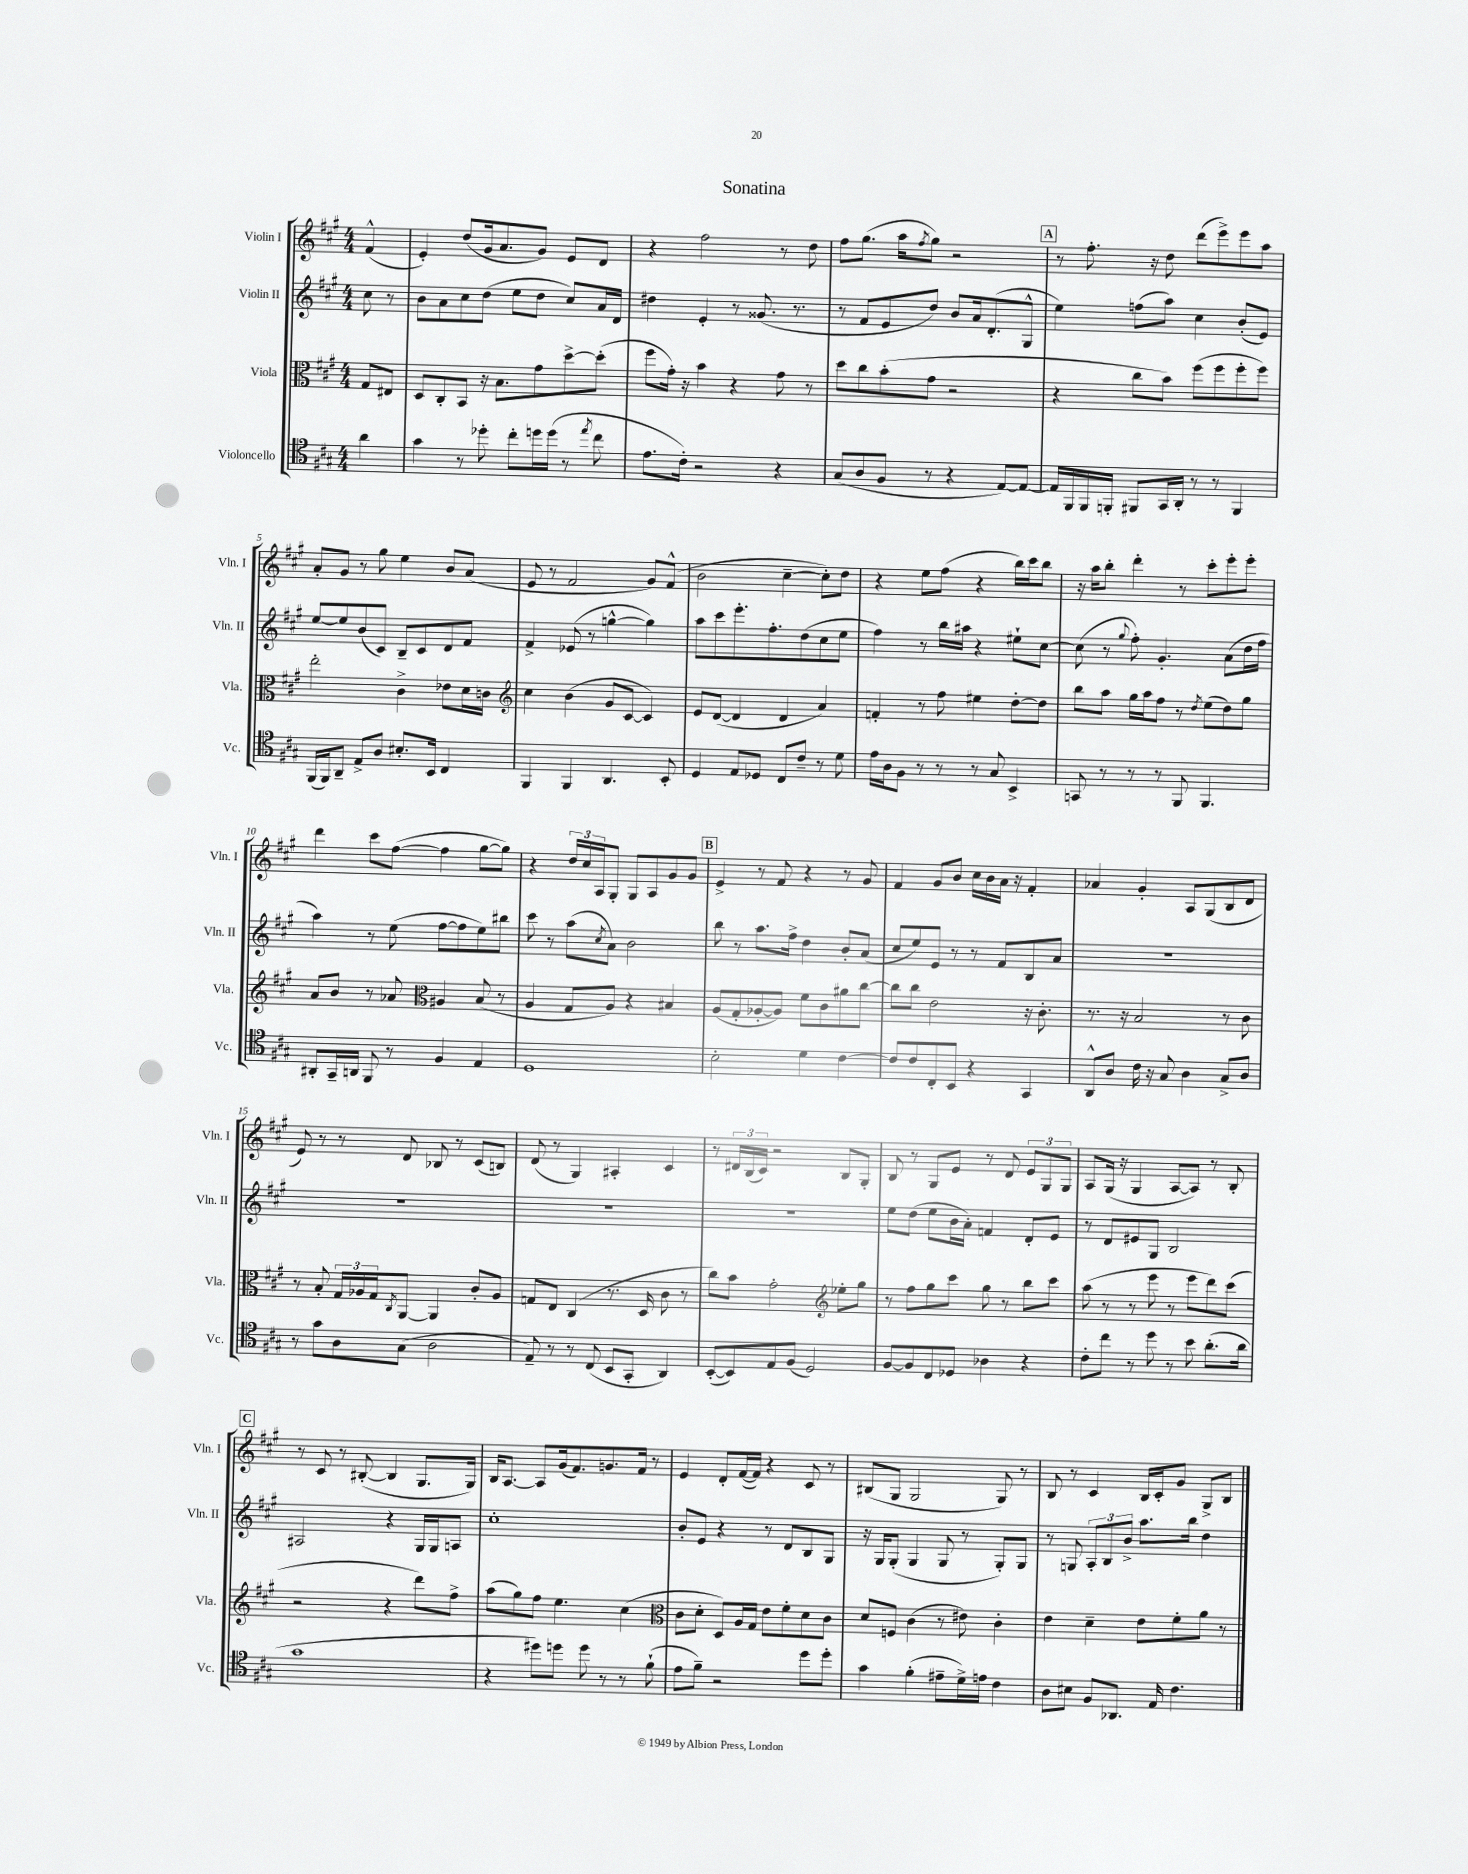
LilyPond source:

\header { title = "Sonatina" }
<<
\new StaffGroup <<
\new Staff = "s0" \with { instrumentName = "Violin I" shortInstrumentName = "Vln. I" } {
    \clef treble \key a \major \numericTimeSignature \time 4/4 \partial 4
    fis'4-^( |
    e'4-.) d''8( gis'16 a'8. gis'8) e'8 d'8 |
    r4 fis''2 r8 d''8 |
    fis''8 gis''8.( a''16 \acciaccatura { fis''8 } gis''8) r2 |
    \mark \markup { \box "A" } r8 fis''8.-. r16 d''8 d'''8( e'''8->) e'''8 a''8 |
    a'8-. gis'8 r8 gis''8 e''4 b'8 a'8( |
    e'8 r8 fis'2 gis'8) fis'8-^( |
    b'2 cis''4~-- cis''8-.) d''8 |
    r4 e''8 fis''8( r4 b''16) cis'''16 b''8 |
    r16 a''16 b''8-. d'''4-. r8 cis'''8-. e'''8-. e'''8-. |
    d'''4 cis'''8 fis''8~( fis''4 gis''8~ gis''8) |
    r4 \tuplet 3/2 { d''16 cis''16 a16 } gis8-. gis8 a8 gis'8 gis'8 |
    \mark \markup { \box "B" } e'4-> r8 fis'8 r4 r8 gis'8 |
    fis'4 gis'8 b'8 cis''16 b'16 a'16 r16 fis'4-. |
    aes'4 gis'4-. a8 gis8( b8 d'8 |
    e'8) r8 r8 d'8 bes8 r8 cis'8( b8) |
    d'8( r8 gis4) ais4-. cis'4 |
    r8 \tuplet 3/2 { dis'16 b16( cis'16) } r2 b8 gis8-. |
    b8 r8 gis8 e'8 r8 d'8 \tuplet 3/2 { e'8 gis8 gis8 } |
    a8 gis16( r16 gis4 a8~ a8) r8 b8-. |
    \mark \markup { \box "C" } r8 cis'8 r8 bis8~-.( bis4 gis8. gis16) |
    b16 a8.~ a8 gis'16( fis'8.) g'8. fis'16 r8 |
    e'4 d'8-. fis'16~( fis'16) r4 cis'8 r8 |
    bis8( gis8 gis2 gis8) r8 |
    b8 r8 cis'4 b16 cis'16-. gis'8 gis8-> b8 \bar "|." |
}
\new Staff = "s1" \with { instrumentName = "Violin II" shortInstrumentName = "Vln. II" } {
    \clef treble \key a \major \numericTimeSignature \time 4/4 \partial 4
    cis''8 r8 |
    b'8 a'8 cis''8 d''8( e''8 d''8 cis''8) a'16 d'16 |
    dis''4 e'4-. r8 gisis'8.( r8. |
    r8 fis'8 e'8 d''8) b'8 a'16 d'8.-.( gis8-^ |
    \mark \markup { \box "A" } e''4) f''8( a''8) cis''4 b'8-.( e'8) |
    e''8~ e''8 b'8( cis'8) b8-- cis'8 d'8 fis'8 |
    fis'4-> ees'8( r8 g''4~-^ g''4) |
    a''8 cis'''8 e'''8.-. fis''8.-. d''8( cis''8 e''8 |
    fis''4) r8 b''16 ais''16 r4 eis''8-! cis''8~ |
    cis''8( r8 \appoggiatura { gis''8 } fis''8-.) gis'4.-. a'8( d''16 fis''16 |
    a''4) r8 e''8( fis''8~ fis''8 e''8) bis''8 |
    cis'''8 r8 a''8( \acciaccatura { cis''8 } a'8) b'2 |
    \mark \markup { \box "B" } b''8 r8 a''8. fis''16-> d''4 b'8-. a'8( |
    cis''8 e''8) e'8 r8 r8 fis'8 b8 a'8 |
    R1 |
    R1 |
    R1 |
    R1 |
    e''8 d''8( e''8 b'16 a'16-.) f'4 d'8-. e'8 |
    r8 d'8 eis'8 gis8 b2 |
    \mark \markup { \box "C" } ais2 r4 gis16 gis16 a8 |
    cis''1-. |
    b'8-. e'8 r4 r8 d'8 b8 gis8 |
    r16 gis16 gis8-.( gis4 gis8 r8 gis8-.) gis8 |
    r8 g8 \tuplet 3/2 { a8-. b8 b'8-> } a''8. b''16 d''4 \bar "|." |
}
\new Staff = "s2" \with { instrumentName = "Viola" shortInstrumentName = "Vla." } {
    \clef alto \key a \major \numericTimeSignature \time 4/4 \partial 4
    gis8 eis8 |
    d8 cis8-. b,8 r16 b8. gis'8 d''8~-> d''8-.( |
    fis''8 gis'16-.) r16 b'4 r4 gis'8 r8 |
    d''8 cis''8 b'8-.( gis'8 r2 |
    \mark \markup { \box "A" } r4 cis''8 b'8) fis''8( fis''8 fis''8-. fis''8) |
    e''2-. cis'4-> ees'8 d'16 c'16 |
    \clef treble cis''4 b'4( gis'8 cis'8~ cis'4) |
    e'8 d'8~( d'4 d'4 a'4) |
    f'4-. r8 fis''8 eis''4 d''8~-. d''8 |
    b''8 a''8 gis''16 a''16 fis''8 r8 \acciaccatura { d''8 } e''8( d''8) gis''8 |
    a'8 b'8 r8 aes'8 \clef alto ais4 b8( r8 |
    a4 gis8 a8) r4 bis4 |
    \mark \markup { \box "B" } a8( gis8-. aes8~-. aes8) fis'8 cis'8 ais'8 cis''8~ |
    cis''8 cis''8 e'2 r16 cis'8.-. |
    r8. r16 b2 r8 cis'8 |
    r8 b8-. \tuplet 3/2 { gis16 aes16 gis16 } \acciaccatura { cis8 } a,8~ a,4 cis'8-. aes8 |
    g8 e8 cis4( r8. d16 cis'8 r8 |
    cis''8) b'8 gis'2-. \clef treble ees''8-. gis''8 |
    r8 fis''8 gis''8 cis'''8 gis''8 r8 b''8 cis'''8 |
    a''8( r8 r8 e'''8 r8 e'''8 d'''8) cis'''8( |
    \mark \markup { \box "C" } r2 r4 d'''8) fis''8-> |
    a''8( gis''8) fis''8 e''4. cis''4( |
    \clef alto cis'8 d'8-. d8) a16 gis16 e'8 fis'8-. d'8 cis'8 |
    d'8 f8 cis'4( r8 eis'8) cis'4-. |
    e'4 d'4-- e'8 fis'8-. a'8 r8 \bar "|." |
}
\new Staff = "s3" \with { instrumentName = "Violoncello" shortInstrumentName = "Vc." } {
    \clef tenor \key a \major \numericTimeSignature \time 4/4 \partial 4
    a'4 |
    gis'4 r8 des''8-. cis''8-. d''16 d''16( r8 \acciaccatura { e''8 } cis''8 |
    e'8. cis'16-.) r2 r4 |
    gis8( a8 fis8 r8 r4 e8~) e8~ |
    \mark \markup { \box "A" } e16 fis,16 fis,16 f,16-. fis,8 gis,16 a,16-. r8 r8 fis,4 |
    fis,16( fis,16) a,8-- e8-> a8 bis8.-. b,16 cis4 |
    fis,4 fis,4 a,4. b,8-. |
    d4 e8 des8 cis8 cis'8-- r8 d'8 |
    e'16 a16 fis8 r8 r8 r8 gis8 b,4-> |
    g,8 r8 r8 r8 fis,8 fis,4. |
    ais,8-. gis,16-- a,16 fis,8 r8 fis4 e4 |
    d1 |
    \mark \markup { \box "B" } b2-. d'4 cis'4~ |
    cis'8 cis'8 cis8-. b,8 r4 gis,4 |
    a,8-^ a8 cis'16 r16 gis8 a4 gis8-> a8 |
    r8 gis'8 a8 gis8( a2 |
    e8--) r8 r8 cis8( b,8 gis,8-. a,4) |
    b,8~-.( b,8) e8 fis8( d2) |
    fis8~ fis8 cis8 des8 aes4 r4 |
    cis'8-. cis''8 r8 d''8 r8 b'8 a'8.-.( a'16 |
    \mark \markup { \box "C" } gis'1 |
    r4 dis''8) d''8 d''8 r8 r8 fis'8-!( |
    e'8 fis'8--) r2 d''8 d''8-. |
    gis'4 fis'4-.( eis'8-- d'16->) e'16 cis'4 |
    a8 bis8 fis8 aes,8. e16 cis'4. \bar "|." |
}
>>
>>
